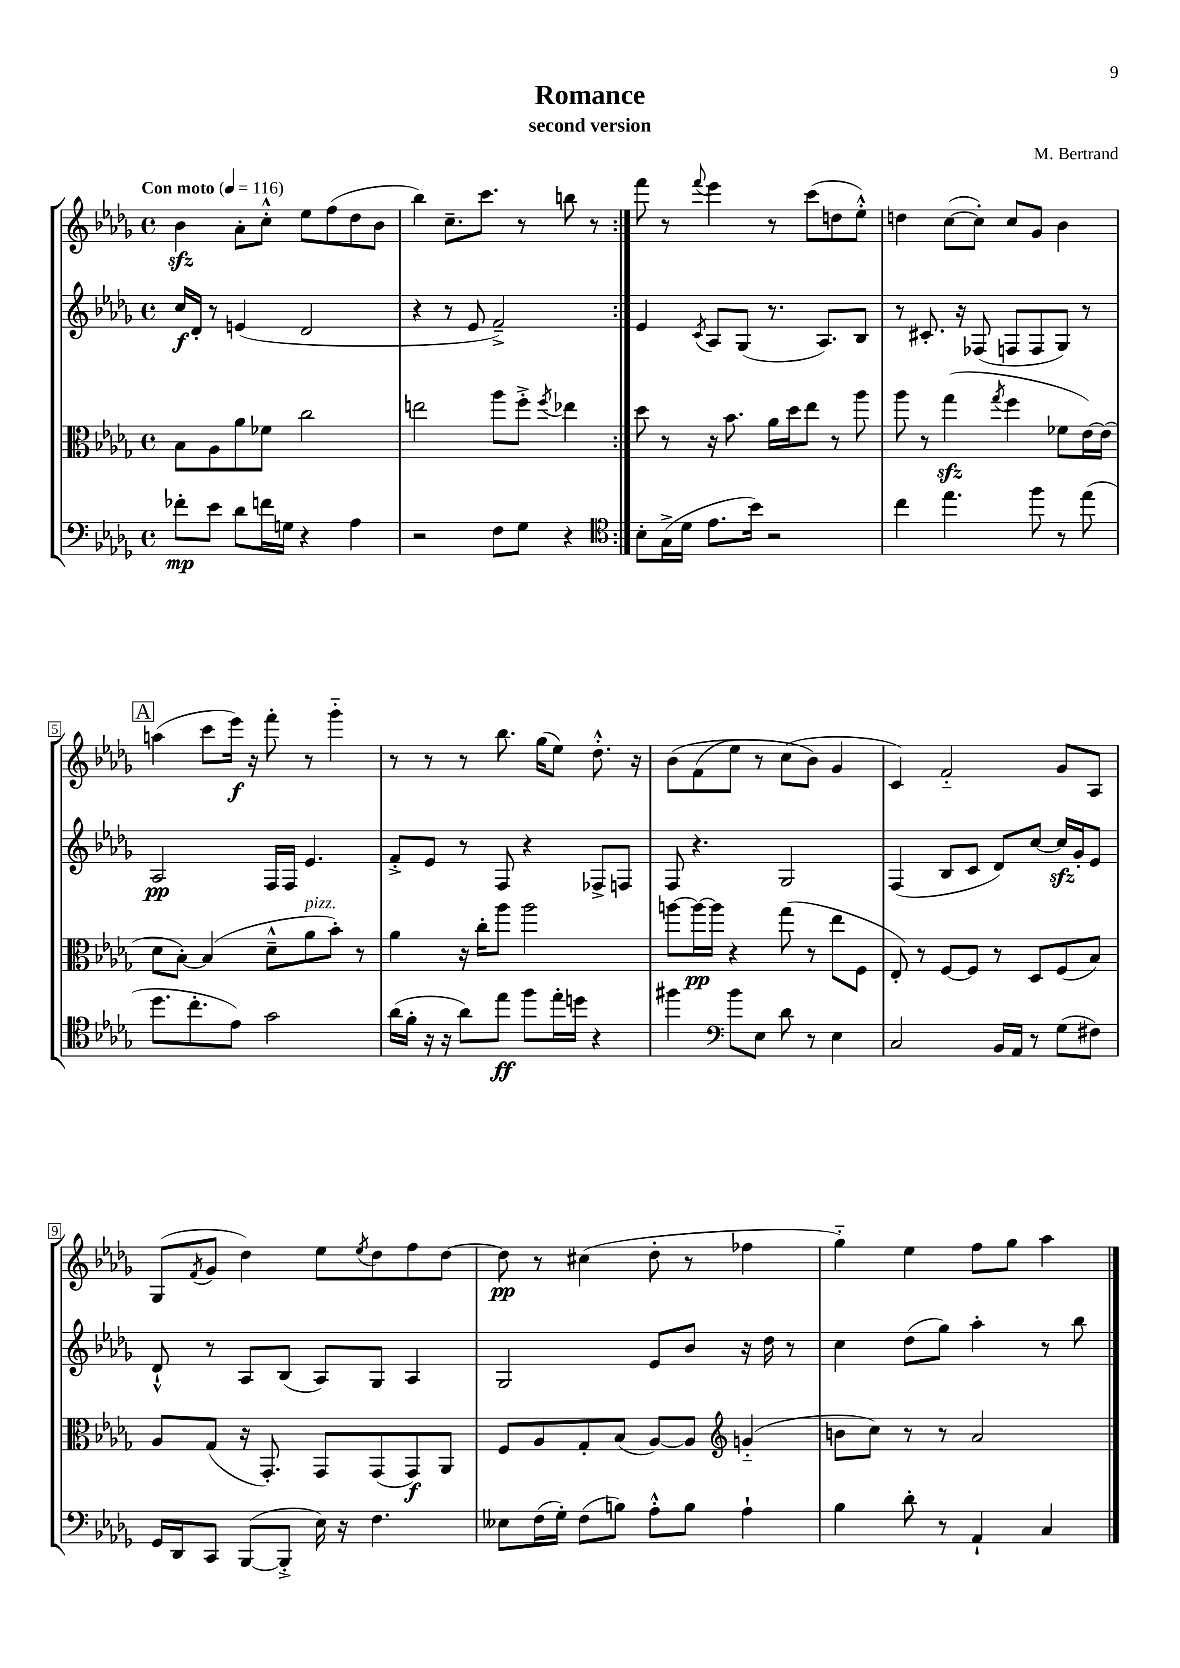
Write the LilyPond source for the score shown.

\header { title = "Romance" composer = "M. Bertrand" subtitle = "second version" }
<<
\new StaffGroup <<
\new Staff = "s0" {
    \clef treble \key des \major \defaultTimeSignature \time 4/4 \tempo "Con moto" 4 = 116
    \repeat volta 2 { bes'4\sfz aes'8-. c''8-.-^ ees''8 f''8( des''8 bes'8 |
    bes''4) c''8.-- c'''8. r8 b''8 r8 | }
    f'''8 r8 \appoggiatura { f'''8 } ees'''4 r8 c'''8( d''8 ees''8-.-^) |
    d''4 c''8~( c''8-.) c''8 ges'8 bes'4 |
    \mark \markup { \box "A" } a''4( c'''8 ees'''16\f) r16 f'''8-. r8 ges'''4-_ |
    r8 r8 r8 bes''8. ges''16( ees''8) des''8.-.-^ r16 |
    bes'8\( f'8( ees''8) r8 c''8( bes'8\) ges'4 |
    c'4) f'2-_ ges'8 aes8 |
    ges8( \acciaccatura { f'8 } ges'8 des''4) ees''8 \acciaccatura { ees''8 } des''8 f''8 des''8~ |
    des''8\pp r8 cis''4( des''8-. r8 fes''4 |
    ges''4-_) ees''4 f''8 ges''8 aes''4 \bar "|." |
}
\new Staff = "s1" {
    \clef treble \key des \major \defaultTimeSignature \time 4/4
    \repeat volta 2 { c''16\f des'16-. r8 e'4( des'2 |
    r4 r8 ees'8 f'2--->) | }
    ees'4 \acciaccatura { c'8 } aes8 ges8( r8. aes8.) bes8 |
    r8 cis'8.-. r16 fes8( f8 f8 ges8) r8 |
    \mark \markup { \box "A" } aes2\pp f16 f16 ees'4. |
    f'8-.-> ees'8 r8 f8 r4 fes8-> f8 |
    f8 r4. ges2 |
    f4( bes8 c'8 des'8) c''8~ c''16\sfz ges'16-. ees'8 |
    des'8-!-^ r8 aes8 bes8( aes8) ges8 aes4 |
    ges2 ees'8 bes'8 r16 des''16 r8 |
    c''4 des''8( ges''8) aes''4-. r8 bes''8 \bar "|." |
}
\new Staff = "s2" {
    \clef alto \key des \major \defaultTimeSignature \time 4/4
    \repeat volta 2 { bes8 aes8 aes'8 fes'8 c''2 |
    e''2 aes''8 f''8-.-> \acciaccatura { f''8 } ees''4 | }
    des''8 r8 r16 bes'8. aes'16 des''16 ees''8 r8 aes''8 |
    aes''8 r8 ges''4\sfz( \acciaccatura { ges''8 } f''4 fes'8 ees'16~) ees'16( |
    \mark \markup { \box "A" } des'8 bes8~-.) bes4( des'8---^ aes'8^\markup { \italic "pizz." } bes'8-.) r8 |
    aes'4 r16 c''16-. aes''8 aes''2 |
    a''8~ a''16~\pp a''16 r4 ges''8( r8 ees''8 f8 |
    ees8-.) r8 f8~ f8 r8 des8 f8( bes8) |
    aes8 ges8( r16 ges,8.-.) ges,8 ges,8( ges,8\f) aes,8 |
    f8 aes8 ges8-. bes8( aes8~) aes8 \clef treble g'4-_( |
    b'8 c''8) r8 r8 aes'2 \bar "|." |
}
\new Staff = "s3" {
    \clef bass \key des \major \defaultTimeSignature \time 4/4
    \repeat volta 2 { fes'8-.\mp ees'8 des'8 f'16 g16 r4 aes4 |
    r2 f8 ges8 r4 | }
    \clef tenor bes8-. ges16->( des'16 ees'8. bes'16) r2 |
    c''4 ees''4. f''8 r8 ees''8( |
    \mark \markup { \box "A" } des''8. c''8.-. ees'8) ges'2 |
    aes'16( f'16-. r16 r16 aes'8) ees''8\ff f''8 ees''16-. d''16 r4 |
    fis''4 \clef bass bes'8 ees8 des'8 r8 ees4 |
    c2 bes,16 aes,16 r8 ges8( fis8) |
    ges,16 des,16 c,8 bes,,8~( bes,,8-.-> ees16) r16 f4. |
    eeses8 f16( ges16-.) f8( b8) aes8-.-^ b8 aes4-! |
    bes4 des'8-. r8 aes,4-! c4 \bar "|." |
}
>>
>>
\layout { \context { \Score \override BarNumber.stencil = #(make-stencil-boxer 0.1 0.3 ly:text-interface::print) } }
